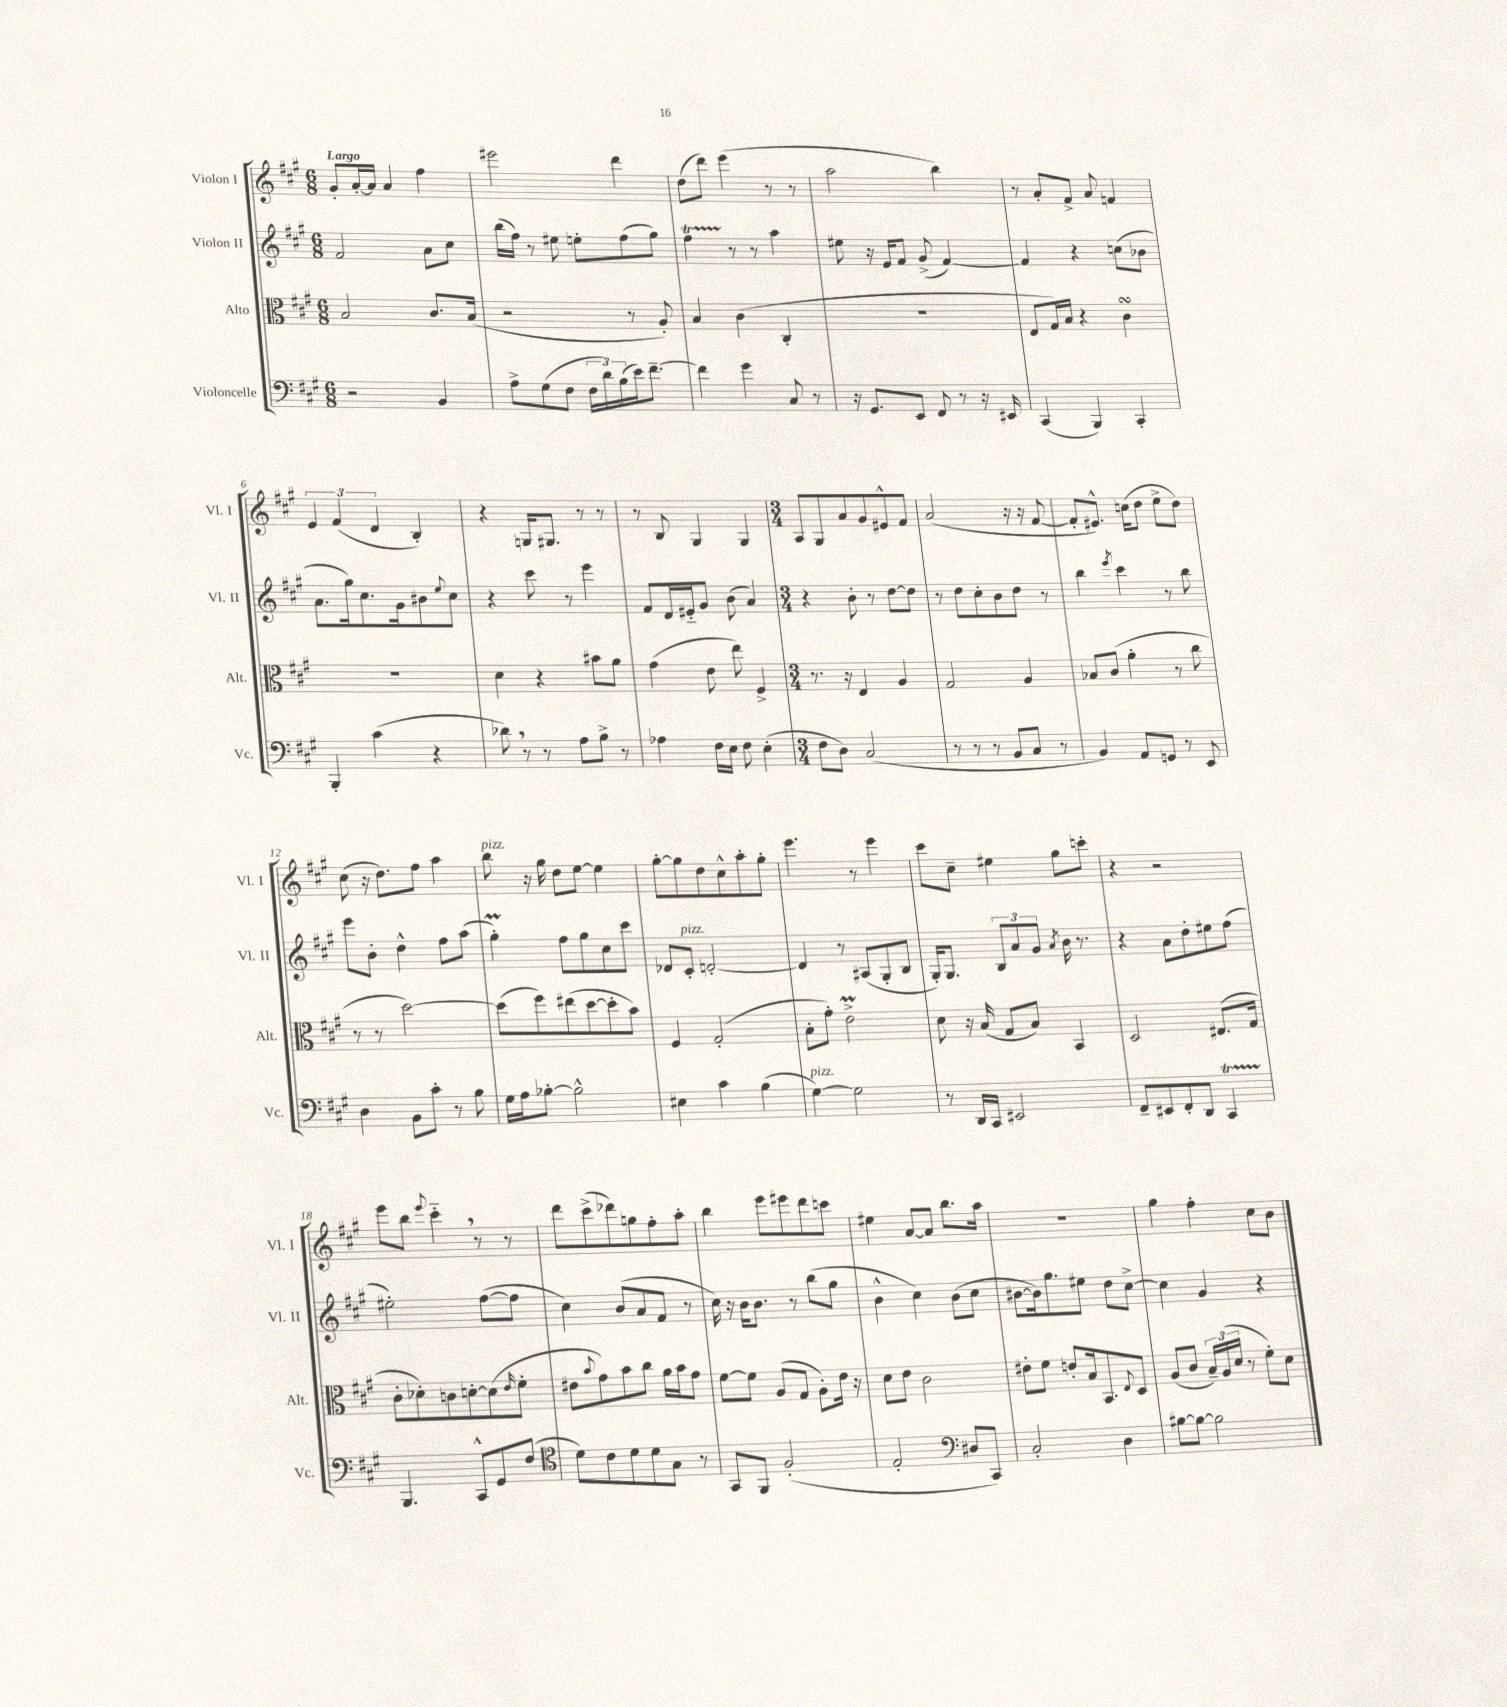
<<
\new StaffGroup <<
\new Staff = "s0" \with { instrumentName = "Violon I" shortInstrumentName = "Vl. I" } {
    \clef treble \key a \major \numericTimeSignature \time 6/8 \tempo "Largo"
    gis'8-. a'16~-. a'16 a'4 fis''4 |
    eis'''2 d'''4 |
    d''8( d'''8) e'''4( r8 r8 |
    a''2 b''4) |
    r8 a'8-. fis'8-> a'8 f'4 |
    \tuplet 3/2 { e'4 fis'4( d'4 } b4-.) |
    r4 g16 gis8. r8 r8 |
    r8 b8 gis4 gis4 |
    \numericTimeSignature \time 3/4 a8 gis8 a'8 gis'8 eis'8-^ fis'8 |
    a'2( r16 r16 fis'8~ |
    fis'8-. eis'8.-^) c''16( d''8 e''8-> d''8) |
    cis''8( r16 d''8.) fis''8 a''4 |
    b''8^\markup { \italic "pizz." } r16 gis''16 d''8 e''8~ e''4 |
    gis''8~-. gis''8 d''8 cis''8-^ a''8-. gis''8-. |
    e'''4. r8 e'''4 |
    cis'''8 cis''8-- eis''4 gis''8 c'''8-. |
    r4 r2 |
    e'''8 b''8 \appoggiatura { e'''8 } cis'''4-_ \breathe r8 r8 |
    d'''8 cis'''8->( des'''8) g''8 fis''8-. a''8-. |
    b''4 e'''8 eis'''8 d'''8 c'''8 |
    eis''4 a'8~ a'8 b''8. a''16 |
    R2. |
    gis''4 fis''4-. cis''8 b'8 \bar "|." |
}
\new Staff = "s1" \with { instrumentName = "Violon II" shortInstrumentName = "Vl. II" } {
    \clef treble \key a \major \numericTimeSignature \time 6/8
    fis'2 a'8 cis''8 |
    b''16( fis''16) r8 eis''8 e''8-. fis''8( gis''8) |
    fis''4\startTrillSpan r8\stopTrillSpan r8 a''4 |
    eis''8 r16 e'16 fis'8 gis'8->( fis'4~) |
    fis'4 r4 c''8( bes'8 |
    a'8. gis''16) cis''8. gis'16 bis'8 \appoggiatura { e''8 } cis''8 |
    r4 cis'''8 r8 e'''4 |
    fis'8 d'16 eis'16-_ gis'8 b'8( a'4) |
    \numericTimeSignature \time 3/4 r4 b'8-. r8 d''8~ d''8 |
    r8 d''8 cis''8-. b'8 d''8 r8 |
    b''4 \acciaccatura { e'''8 } cis'''4 r8 b''8 |
    e'''8 b'8-. d''4-^ fis''8 a''8( |
    gis''4-.\prall) fis''8 gis''8 cis''8 cis'''8 |
    des'8 cis'8-.^\markup { \italic "pizz." } d'2~-. |
    d'4 r8 ais8( gis8-. b8 |
    gis16-.) gis8. \tuplet 3/2 { b8 a'8 gis'8 } \acciaccatura { a'8 } b'16 r8. |
    r4 a'8 d''8-. eis''8 fis''8( |
    eis''2-.) fis''8~( fis''8 |
    cis''4) b'8( a'8 fis'8 r8 |
    cis''16) r16 b'16 b'8. r8 b''8( gis''8 |
    b'4-^ cis''4) b'8( cis''8 |
    bis'8~ bis'16) gis''8. eis''8 d''8 cis''8~-> |
    cis''4 gis'4 r4 \bar "|." |
}
\new Staff = "s2" \with { instrumentName = "Alto" shortInstrumentName = "Alt." } {
    \clef alto \key a \major \numericTimeSignature \time 6/8
    b2 cis'8. b16( |
    r2 r8 a8-.) |
    b4 cis'4( cis4-. |
    R2. |
    e8 gis16) b16 r4 cis'4\turn |
    R2. |
    d'4 r4 bis'8 a'8 |
    gis'4( e'8 e''8) fis4-> |
    \numericTimeSignature \time 3/4 r8. r16 e4 a4 |
    gis2 a4 |
    bes8 cis'8( a'4-. r8 cis''8 |
    r8 r8 d''2~) |
    d''8( fis''8) eis''8( d''8~ d''8-. b'8) |
    fis4 gis2-.( |
    b8-. gis'8-.) e'2->\prall |
    d'8 r16 b16( gis8 b8) b,4 |
    d2 eis8.( gis16 |
    cis'8-. des'8-.) c'8 d'8~-. d'8( \grace { e'16 } fis'8-. |
    eis'8 \appoggiatura { b'8 } gis'8) b'8 cis''8 a'16 b'16 gis'8 |
    fis'8~ fis'8 a8( gis8 a8-.) e'16 r16 |
    d'8 e'8 cis'2 |
    eis'8-. fis'8 e'8-. b16 b,8. \appoggiatura { e8 } d8 |
    a8( cis'8 \tuplet 3/2 { b16--) a16( d'16 } r8 fis'8-.) d'8 \bar "|." |
}
\new Staff = "s3" \with { instrumentName = "Violoncelle" shortInstrumentName = "Vc." } {
    \clef bass \key a \major \numericTimeSignature \time 6/8
    r2 b,4 |
    a8-> gis8( fis8 \tuplet 3/2 { fis16 d'16) b16( } e'16) fis'8.~-- |
    fis'4 gis'4 cis8 r8 |
    r16 gis,8. e,8 fis,8 r8 r16 eis,16 |
    cis,4( b,,4) cis,4-. |
    b,,4-. cis'4( r4 |
    des'8) \breathe r8 r8 a8 b8-> r8 |
    aes4 fis16 e16 fis8 e4-.( |
    \numericTimeSignature \time 3/4 fis8 d8) cis2( |
    r8 r8 r8 b,8 cis8 r8 |
    b,4) a,8 g,8 r8 e,8 |
    d4 b,8 cis'8-. r8 b8 |
    gis16 a16 bes8~-. bes2-^ |
    eis4 cis'4 b4( |
    gis4~^\markup { \italic "pizz." }) gis2 |
    r8 d,16 cis,16 eis,2 |
    fis,8-- eis,8 fis,8-. d,8 cis,4\startTrillSpan |
    b,,4.\stopTrillSpan cis,8-^ gis,8 fis8( |
    \clef tenor d'8) cis'8 d'8 d'8 gis8 r8 |
    gis,8 fis,8 fis2-.( |
    e2-. \clef bass dis8 cis,8) |
    cis2-. d4 |
    bis8~ bis8~ bis2 \bar "|." |
}
>>
>>
